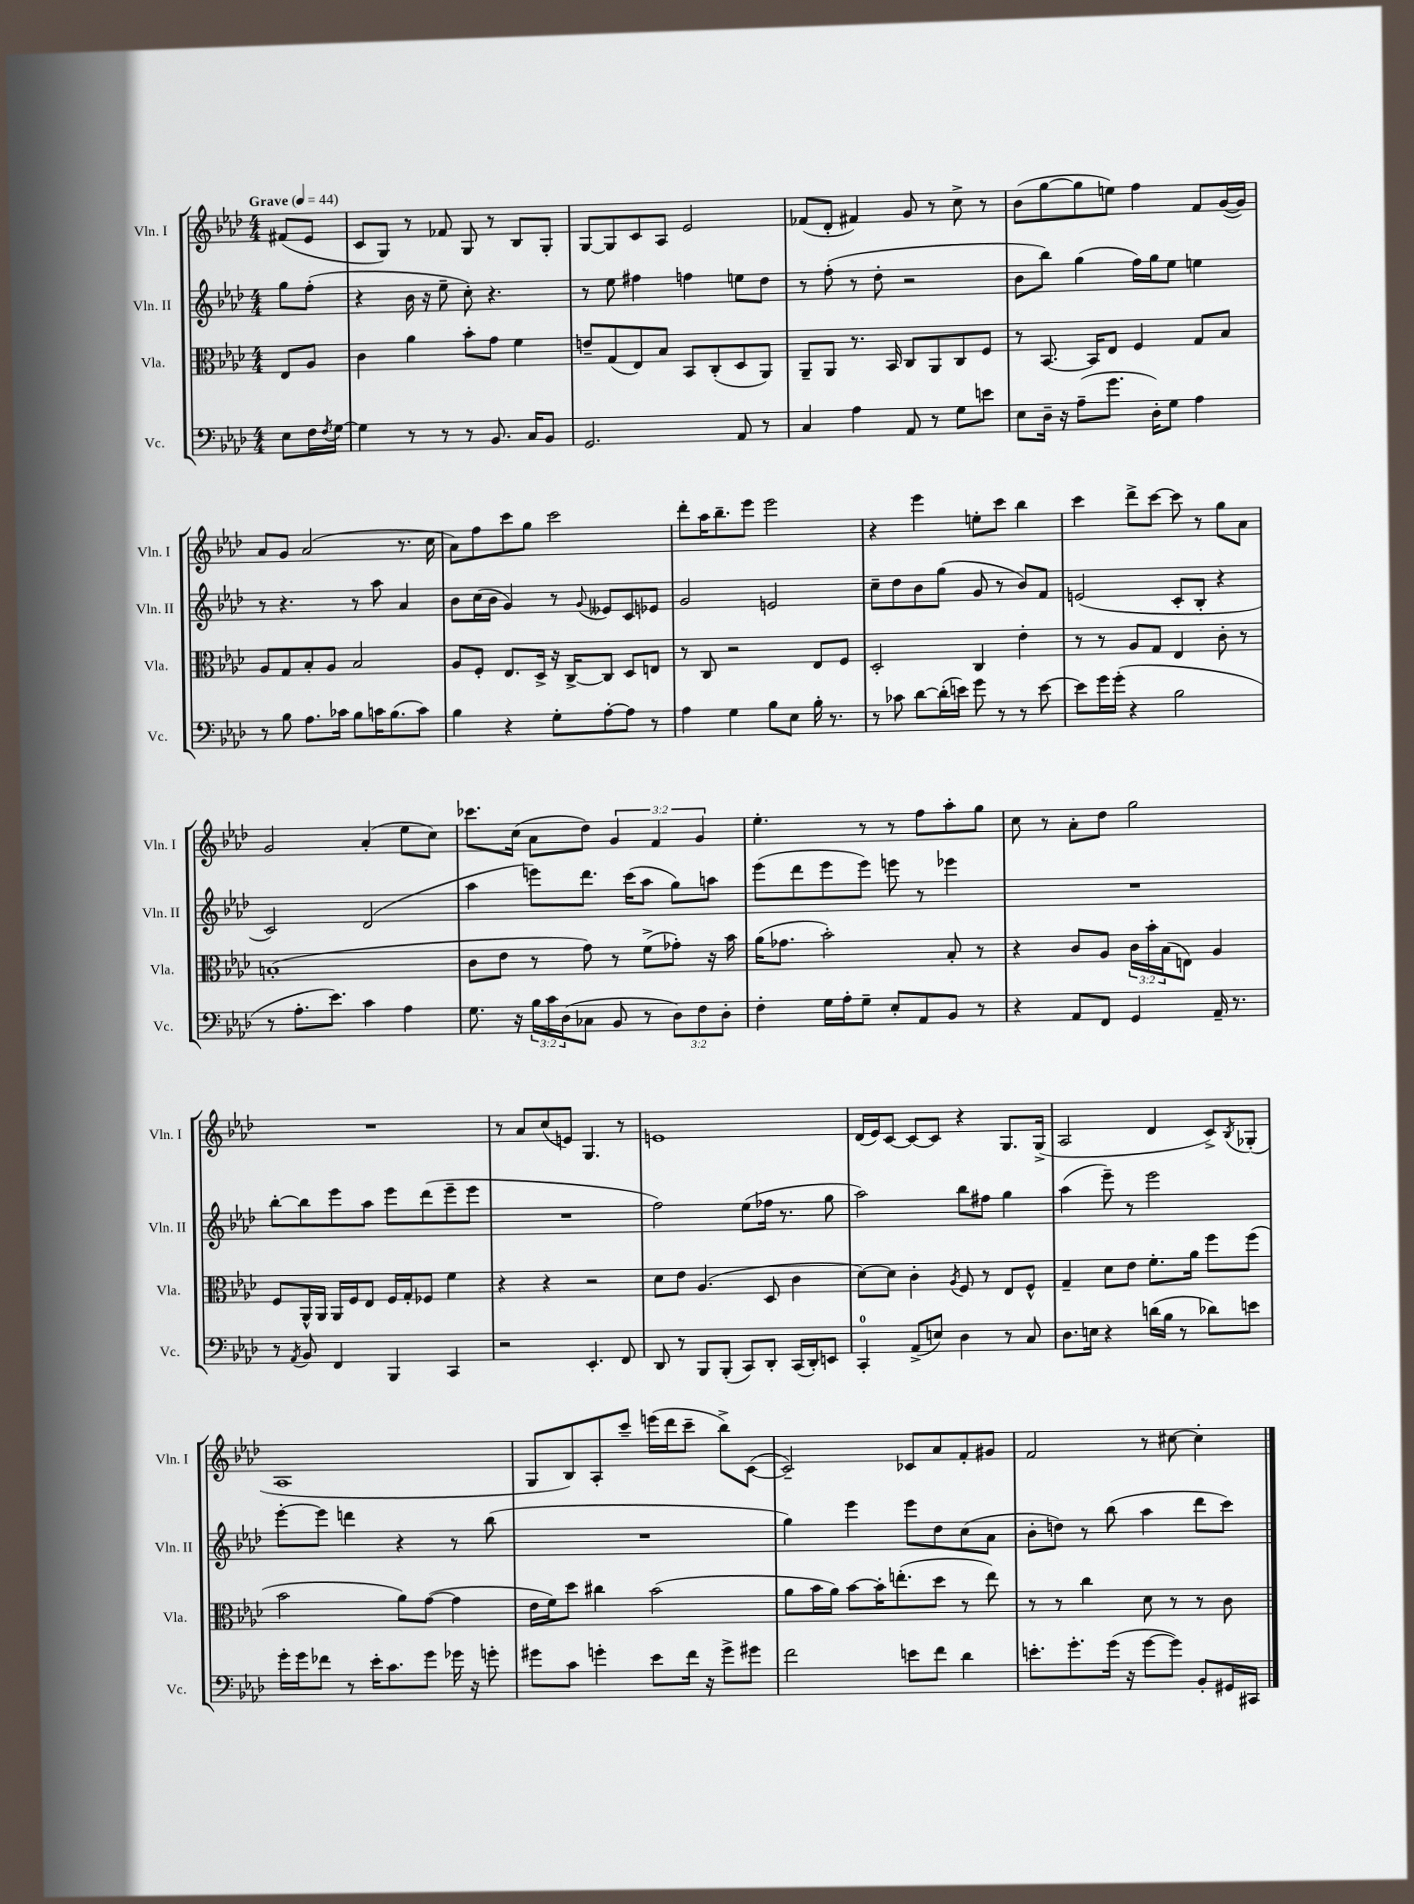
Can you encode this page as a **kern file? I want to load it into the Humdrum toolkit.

**kern	**kern	**kern	**kern
*staff4	*staff3	*staff2	*staff1
*clefF4	*clefC3	*clefG2	*clefG2
*k[b-e-a-d-]	*k[b-e-a-d-]	*k[b-e-a-d-]	*k[b-e-a-d-]
*M4/4	*M4/4	*M4/4	*M4/4
*MM44	*MM44	*MM44	*MM44
8E-	8E-	8gg	(8f#
16F	8A-	(8ff'	8e-
8qF	.	.	.
[16G	.	.	.
=	=	=	=
4G]	4c	4r	8c
.	.	.	8G)
8r	4a-	16b-	8r
.	.	16r	.
8r	.	8ee-~	8f-
8r	8b-'	8cc')	8G
8.BB-	8g	4.r	8r
.	4f	.	8B-
16C	.	.	.
8BB-	.	.	8G'
=	=	=	=
2.GG	8e~	8r	[8G
.	(8G	8ee-	8G]
.	8E-)	4ff#	8c
.	8B-	.	8A-
.	8BB-	4ff	2e-
.	(8C'	.	.
8AA-	8D-	8ee	.
8r	8AA-)	8dd-	.
=	=	=	=
4C	8AA-~	8r	(8f-
.	8AA-	(8ff'	8d-'
4A-	8.r	8r	4f#)
.	.	8dd-'	.
.	16BB-	.	.
8AA-	8C	2r	8g
8r	8AA-	.	8r
8G	8C	.	8cc^
8e	8F	.	8r
=	=	=	=
8E-	8r	8b-	(8b-
16D-~	[8.BB-	8bb-)	[8gg
16r	.	.	.
(8A-~	.	(4gg	8gg]
.	16BB-]	.	.
8.g	8E-	.	8ee)
.	4F	16ff)	4ff
16D-')	.	16gg	.
8G	.	8ee-	.
4A-	8G	4ee	8f
.	8B-	.	([16g
.	.	.	16g])
=	=	=	=
8r	8A-	8r	8a-
8B-	8G	4.r	8g
8.A-	8B-'	.	(2a-
.	8A-	.	.
16c-	.	.	.
8B-	2B-	8r	.
16c	.	8aa-	.
(8.B-	.	.	.
.	.	4a-	8.r
8c)	.	.	.
.	.	.	16cc
=	=	=	=
4B-	8A-	8b-	8a-)
.	8F'	(16cc	8ff
.	.	16b-	.
4r	8.E-	4g)	8ccc
.	.	.	8gg
.	16D-^	.	.
8G'	16r	8r	2ccc
.	[16C^	.	.
.	.	8qqg	.
[8A-'	8C]	8e--	.
8A-]	8D-	8c	.
8r	8E	8e-	.
=	=	=	=
4A-	8r	2g	8ddd-'
.	8C	.	16aa-
.	.	.	8.bb-~
4G	2r	.	.
.	.	.	8eee-
8B-	.	2e	2eee-
8E-	.	.	.
16B-'	8E-	.	.
8.r	.	.	.
.	8F	.	.
=	=	=	=
8r	2D-'	8cc~	4r
8c-	.	8dd-	.
[8d-	.	8b-	4eee-
(16d-']	.	(8gg	.
16e)	.	.	.
8g	4C	8g	8ee'
8r	.	8r	8ccc
8r	4e-'	8b-)	4bb-
[8e	.	8f	.
=	=	=	=
8e]	8r	(2e	4ccc
16g	8r	.	.
(16g'	.	.	.
4r	8A-	.	8ddd-^
.	8G	.	[8ccc
2B-	4E-	8c'	8ccc]
.	.	8B-'	8r
.	8c'	4r	8gg
.	8r	.	8a-
=	=	=	=
8r	(1B'	2c)	2g
8.A-'	.	.	.
8.e-)	.	.	.
4c	.	(2d-	(4a-'
4A-	.	.	8ee-
.	.	.	8cc)
=	=	=	=
8.G	8c	4aa-	8.ccc-
.	8e-	.	.
16r	.	.	(16cc
24B-	8r	8eee)	8a-
24c	.	.	.
(24D-	.	.	.
8C-	8g)	8.ddd-	8dd-)
8BB-	8r	.	6g
.	.	(16ccc	.
8r	(8f^	8aa-	.
.	.	.	6f
12D-)	8g-')	8gg)	.
12F	.	.	6g
.	16r	8aa	.
12D-'	.	.	.
.	16b-	.	.
=	=	=	=
4F'	(16a-	(8eee-	4.ee-'
.	8.g-	.	.
.	.	8ddd-	.
16G	2b-')	8eee-	.
16A-'	.	.	.
8G~	.	8eee-)	8r
8E-'	.	8eee	8r
8AA-	.	8r	8ff
8BB-	8B-'	4eee-	8aa-'
8r	8r	.	8gg
=	=	=	=
4r	4r	1r	8cc
.	.	.	8r
8AA-	8c	.	8a-'
8FF	8A-	.	8dd-
4GG	24c	.	2gg
.	24b-'	.	.
.	(24B-	.	.
.	8E)	.	.
16AA-~	4A-	.	.
8.r	.	.	.
=	=	=	=
8r	8F	[8bb-'	1r
8qAA-	.	.	.
8BB-	16AA-^^	8bb-]	.
.	16AA-	.	.
4FF	16AA-	8eee-	.
.	16F	.	.
.	8E-	8aa-	.
4BBB-	16F	8eee-	.
.	16G'	.	.
.	8F-	(8ddd-	.
4CC	4f	8eee-~	.
.	.	8eee-	.
=	=	=	=
2r	4r	1r	8r
.	.	.	8a-
.	4r	.	(8cc
.	.	.	8e)
4.EE-'	2r	.	4.G
8FF	.	.	8r
=	=	=	=
8DD-	8d-	2ff)	1e
8r	8e-	.	.
8BBB-	(4.A-	.	.
(8BBB-'	.	.	.
8CC)	.	(8ee-	.
8DD-'	8D-	16ff-	.
.	.	8.r	.
(16CC	4c	.	.
16DD-')	.	.	.
8EE	.	8gg	.
=	=	=	=
4CC'	[8d-)	2aa-)	(16d-
.	.	.	16e-)
.	8d-]	.	[8c
(8AA-^	4c'	.	8c_
8E)	.	.	8c]
.	8qA-	.	.
4D-	8F	8bb-	4r
.	8r	8ff#	.
8r	8E-	4gg	8.G
8C	8F^^	.	.
.	.	.	(16G^
=	=	=	=
8.D-	4G~	(4aa-	2A-
16E	.	.	.
4r	8d-	8eee-~)	.
.	8e-	8r	.
(16d	8.f'	2eee-	4d-
16B-	.	.	.
8r	.	.	.
.	16a-	.	.
8d-)	8ff	.	8c^)
.	.	.	8qB-
8e	(8ff	.	(8G-'
=	=	=	=
16g'	2b-	[8eee-'	1A-
16g	.	.	.
8f-	.	8eee-]	.
8r	.	4ddd	.
16e-'	.	.	.
8.c	.	.	.
.	8a-)	4r	.
8g	([8g	.	.
16g-	4g]	8r	.
16r	.	.	.
8g'	.	(8bb-	.
=	=	=	=
8g#	16e-	1r	8G
.	16f)	.	.
8c	8dd-	.	8B-)
4g'	4cc#	.	8A-'
.	.	.	8ccc~
8e-	(2b-	.	(16eee
.	.	.	16ddd-
16f	.	.	8ccc~
16r	.	.	.
8g^	.	.	8bb-^)
8g#	.	.	([8c
=	=	=	=
2f	8a-	4gg)	2c~])
.	16b-	.	.
.	16a-)	.	.
.	[8b-	4eee-	.
.	16b-']	.	.
.	(8.ee'	.	.
8e	.	8eee-	8c-
8f	8dd-	8dd-	8a-
4d-	8r	(8cc	8f'
.	8ee)	8a-	8g#
=	=	=	=
8.e'	8r	8b-'	2f
.	8r	8dd)	.
8.g'	.	.	.
.	4cc	8r	.
(16g	.	(8bb-	.
16r	.	.	.
[8g	8d-	4aa-	8r
8g])	8r	.	[8cc#
8BB-'	8r	8ddd-	4cc#']
16GG#	8c	8ccc)	.
16CC#	.	.	.
==	==	==	==
*-	*-	*-	*-
